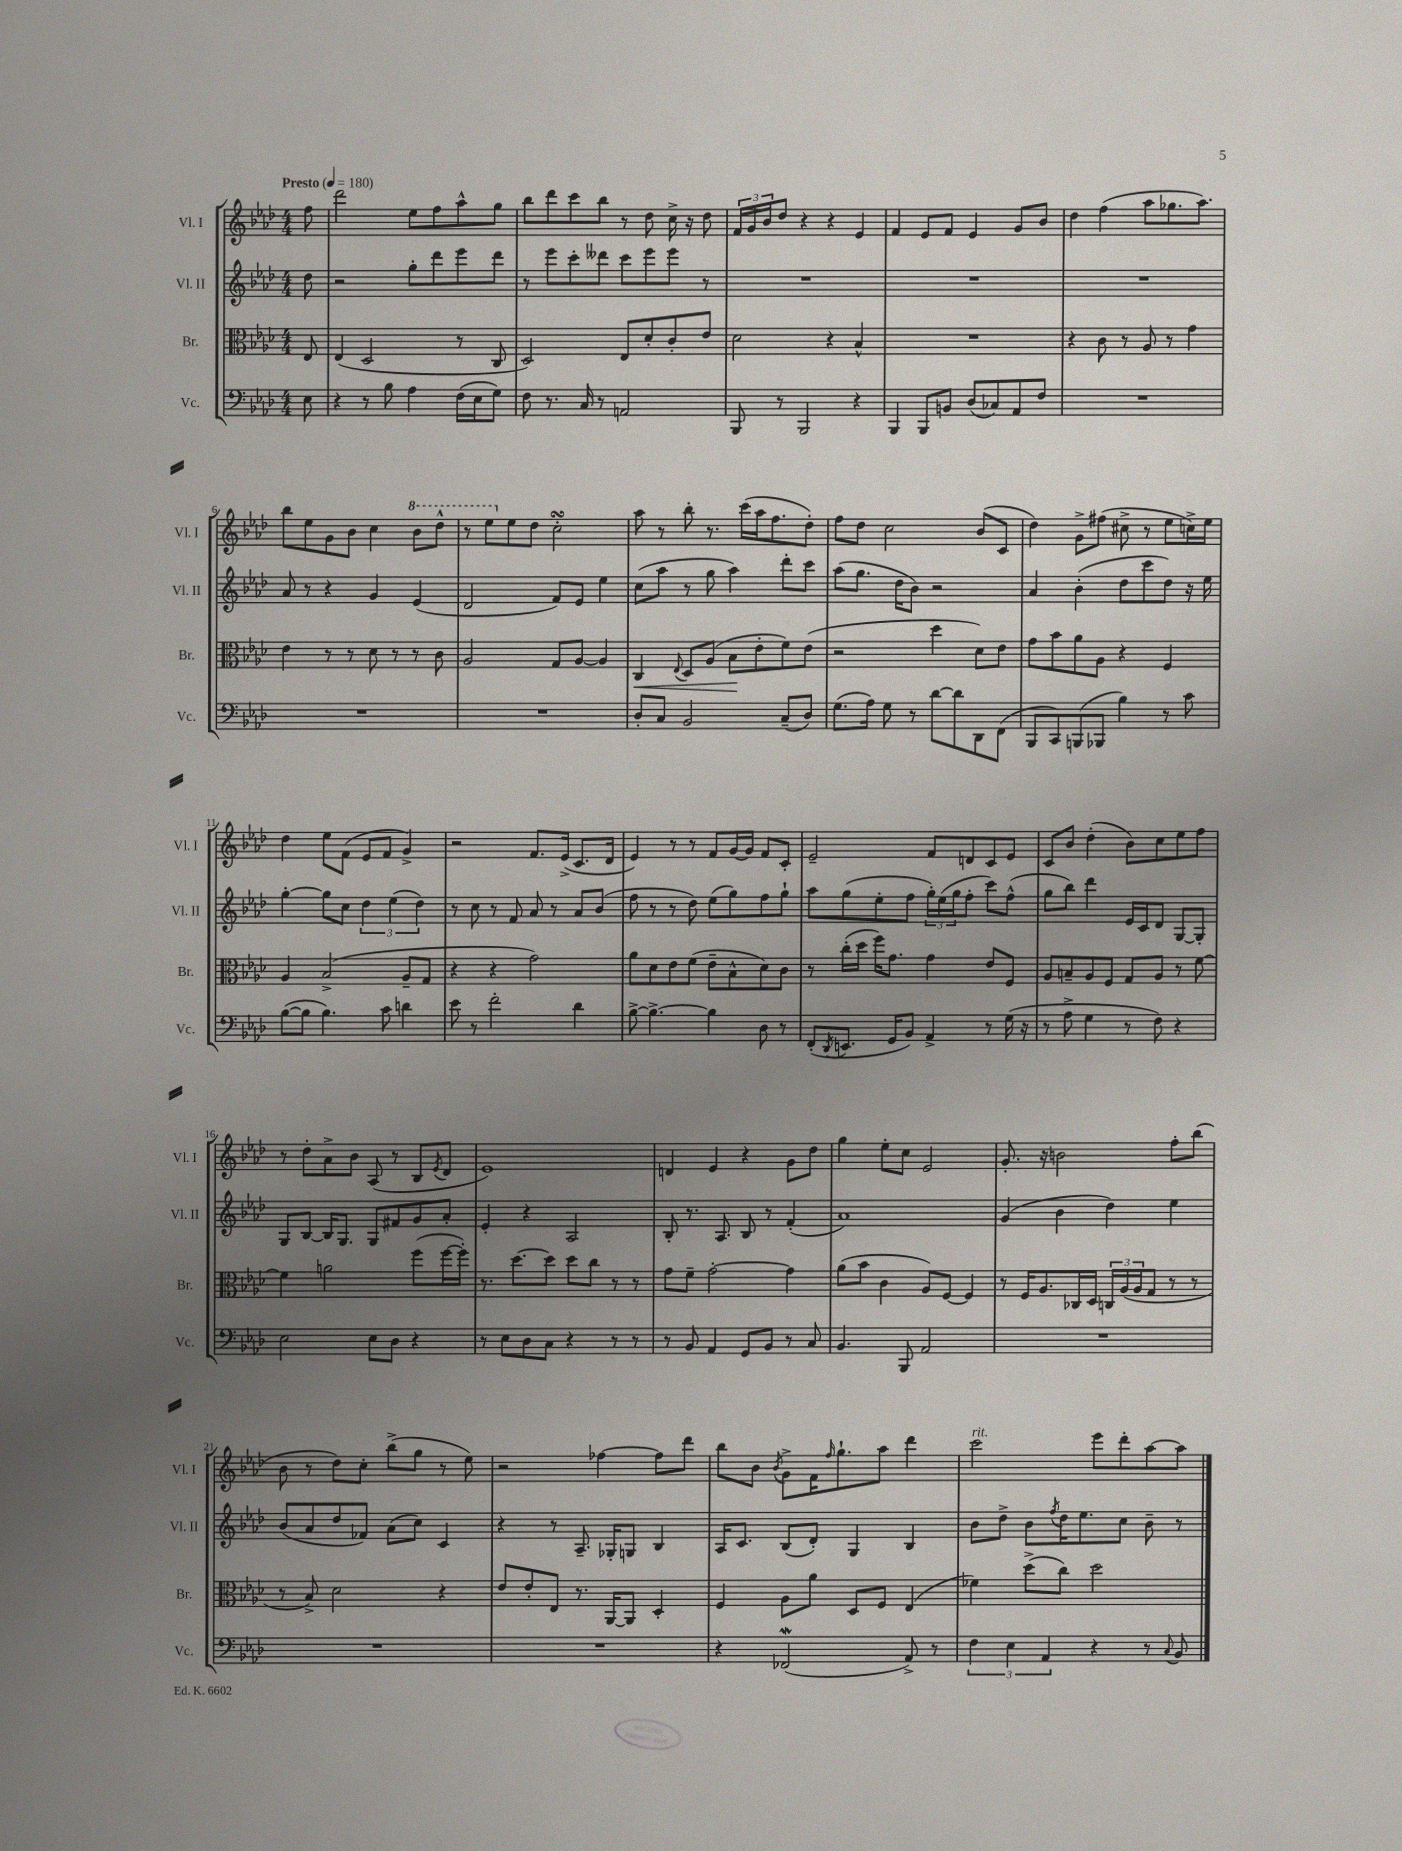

**kern	**kern	**kern	**kern
*staff4	*staff3	*staff2	*staff1
*clefF4	*clefC3	*clefG2	*clefG2
*k[b-e-a-d-]	*k[b-e-a-d-]	*k[b-e-a-d-]	*k[b-e-a-d-]
*M4/4	*M4/4	*M4/4	*M4/4
*MM180	*MM180	*MM180	*MM180
8E-	8E-	8dd-	8ff
=	=	=	=
4r	(4E-	2r	2ddd-
8r	2D-	.	.
8B-	.	.	.
4A-	.	8gg'	8ee-
.	.	8ddd-	8ff
(16F	8r	8eee-	8aa-^^
16E-	.	.	.
8G)	8C	8ddd-	8gg
=	=	=	=
8F	2D-)	8r	8bb-
8.r	.	8eee-	8ddd-
.	.	8ccc'	8ccc
16C	.	.	.
8r	.	8ddd--	8bb-
2AA	8E-	8ccc	8r
.	8d-'	8eee-	8dd-
.	8c'	8eee-	16cc^
.	.	.	16r
.	8e-	8r	8dd-
=	=	=	=
8BBB-	2d-	1r	24f
.	.	.	24g
.	.	.	24b-
8r	.	.	8dd-
2BBB-	.	.	4r
.	4r	.	4r
4r	4B-^^	.	4e-
=	=	=	=
4BBB-	1r	1r	4f
8BBB-	.	.	8e-
8BB	.	.	8f
(8D-	.	.	4e-
8C-)	.	.	.
8AA-	.	.	8g
8F	.	.	8b-
=	=	=	=
1r	4r	1r	4dd-
.	8c	.	(4ff
.	8r	.	.
.	8A-	.	8aa-
.	8r	.	8.gg-
.	4g	.	.
.	.	.	8.aa-)
=	=	=	=
1r	4e-	8a-	8bb-
.	.	8r	8ee-
.	8r	4r	8g
.	8r	.	8b-
.	8d-	4g	4cc
.	8r	.	.
.	8r	(4e-	8bb-
.	8c	.	8ddd-^^
=	=	=	=
1r	2A-	2d-	8r
.	.	.	8eee-
.	.	.	8ee-
.	.	.	8dd-
.	8G	8f)	2cc'
.	[8A-	8e-	.
.	4A-]	4ee-	.
=	=	=	=
8D-'	4C	(8cc	8aa-
8C	.	8aa-	8r
.	8qqE-	.	.
2BB-	8D-	8r	8bb-'
.	(8A-	8gg	8.r
.	8B-	4aa-)	.
.	.	.	(16ccc
.	8e-'	.	16aa-
.	.	.	8.ff
(8C~	8f)	8ddd-'	.
8D-)	(8e-	8ccc	8dd-')
=	=	=	=
(8.G	2r	(8aa-	8ff
.	.	8.gg	8dd-
16A-)	.	.	.
8G	.	.	2cc
.	.	16dd-	.
8r	.	8b-)	.
[8d-	4dd-	2r	.
8d-]	.	.	.
8DD-	8d-)	.	(8b-
(8FF	8e-	.	8c
=	=	=	=
8BBB-	8g	4a-	4dd-)
8CC)	8b-	.	.
(8BBB	8a-	(4b-'	8g^
8BBB-	8A-	.	(8ff#
4B-)	4r	8dd-	8cc#^
.	.	8ccc	8r
8r	4F	8dd-)	8ee-
8c	.	16r	16cc^)
.	.	16ee-	16ee-
=	=	=	=
([8B-	4A-	[4gg'	4dd-
8B-]	.	.	.
4.B-)	(2B-^	8gg]	8ee-
.	.	8cc	(8f
.	.	6dd-	8e-
8c	.	.	8f
.	.	(6ee-	.
4d	8A-~	.	4g^)
.	.	6dd-)	.
.	8G	.	.
=	=	=	=
8e-	4r	8r	2r
8r	.	8cc	.
2f'	4r	8r	.
.	.	8f	.
.	2g)	8a-	8.f
.	.	8r	.
.	.	.	(16e-^
4d-	.	8a-	8.c
.	.	(8b-	.
.	.	.	16d-
=	=	=	=
[8B-^	8a-	8ff	4e-)
4.B-^_	8d-	8r	.
.	8e-	8r	8r
.	(8f	8dd-)	8r
4B-]	8e-~	(8ee-	8f
.	8B-^^	8gg)	[16g
.	.	.	16g]
8D-	8d-)	8ff	8f
8r	8c	8gg`	8c'
=	=	=	=
(8FF'	8r	8aa-	2e-~
8qDD-	.	.	.
8.EE	(16cc'	(8gg	.
.	16dd-	.	.
.	16ff)	8ee-'	.
16GG	8.g	.	.
8BB-)	.	8ff	.
4AA-^	4g	24gg')	8f
.	.	(24ee-	.
.	.	24gg	.
.	.	8ff'	8d
8r	8e-	8ccc)	8c
(16G	8F	(8ff^^	8e-
16r	.	.	.
=	=	=	=
8r	8A-	8gg	8c
8A-^	8B~	8bb-)	8b-
4G	8A-	4ddd-	(4dd-'
.	8F	.	.
8r	8G	16e-	8b-)
.	.	16c	.
8F)	8A-	8d-	8cc
4r	8r	[8G	8ee-
.	[8f	8G']	8ff
=	=	=	=
2E-	4f]	8G	8r
.	.	[8B-	8dd-'
.	2a	16B-]	8a-^
.	.	8.G	.
.	.	.	8b-
8E-	.	8G	(8A-
8D-	.	8f#	8r
4r	(8ff	8g	8B-
.	.	.	8qe-
.	[16ff	8a-'	8d-
.	16ff'])	.	.
=	=	=	=
8r	8.r	4e-'	1e-)
8E-	.	.	.
.	[8.dd-	.	.
8D-	.	4r	.
8C	8dd-]	.	.
4r	8dd-	2A-	.
.	8cc	.	.
8r	8r	.	.
8r	8r	.	.
=	=	=	=
8r	8g	8B-'	4d
8BB-	8f~	8.r	.
4AA-	[2g'	.	4e-
.	.	8.A-	.
8GG	.	8B-	4r
8BB-	.	8r	.
8r	4g]	(4f'	8g
8C	.	.	8dd-
=	=	=	=
4.BB-	(8a-	1a-)	4gg
.	8b-	.	.
.	4c	.	8ee-'
8BBB-	.	.	8cc
2AA-	8A-)	.	2e-
.	[8F	.	.
.	4F]	.	.
=	=	=	=
1r	8r	(4g	8.g'
.	16F	.	.
.	8.A-	.	16r
.	.	4b-	2b
.	16C-	.	.
.	16D-	.	.
.	24C	4dd-)	.
.	(24A-	.	.
.	24A-	.	.
.	8G	.	.
.	8r	4ee-	8ff'
.	8r	.	(8bb-
=	=	=	=
1r	8r	(8b-	8b-
.	8B-^)	8a-	8r
.	2d-	8dd-	8dd-)
.	.	8f-)	8cc'
.	.	(8a-	(8bb-^
.	.	8cc)	8gg
.	4r	4c	8r
.	.	.	8ee-)
=	=	=	=
1r	8e-	4r	2r
.	8e-'	.	.
.	8E-	8r	.
.	8.r	8.A-~	.
.	.	.	[4ff-
.	[16AA-	16G-'	.
.	8AA-]	8G	.
.	4D-'	4B-	8ff-]
.	.	.	8ddd-
=	=	=	=
4r	4F	16A-	8bb-
.	.	8.c	.
.	.	.	8b-
.	.	.	8qb-
(2FF-	8A-	(8B-	8g^
.	8a-	8d-')	16f
.	.	.	16qqff
.	.	.	8.gg`
.	8D-	4G	.
.	8F	.	8aa-
8AA-^)	(4E-	4B-	4ddd-
8r	.	.	.
=	=	=	=
6F	4f-)	8b-	2ccc
.	.	8dd-^	.
6E-	.	.	.
.	(8dd-^	8b-	.
6AA-	.	.	.
.	.	8qff	.
.	8cc)	16dd-	.
.	.	8.ee-	.
4r	2dd-	.	8eee-
.	.	8cc	8ddd-'
8r	.	8b-~	[8aa-
8qqC	.	.	.
8BB-	.	8r	8aa-]
==	==	==	==
*-	*-	*-	*-
